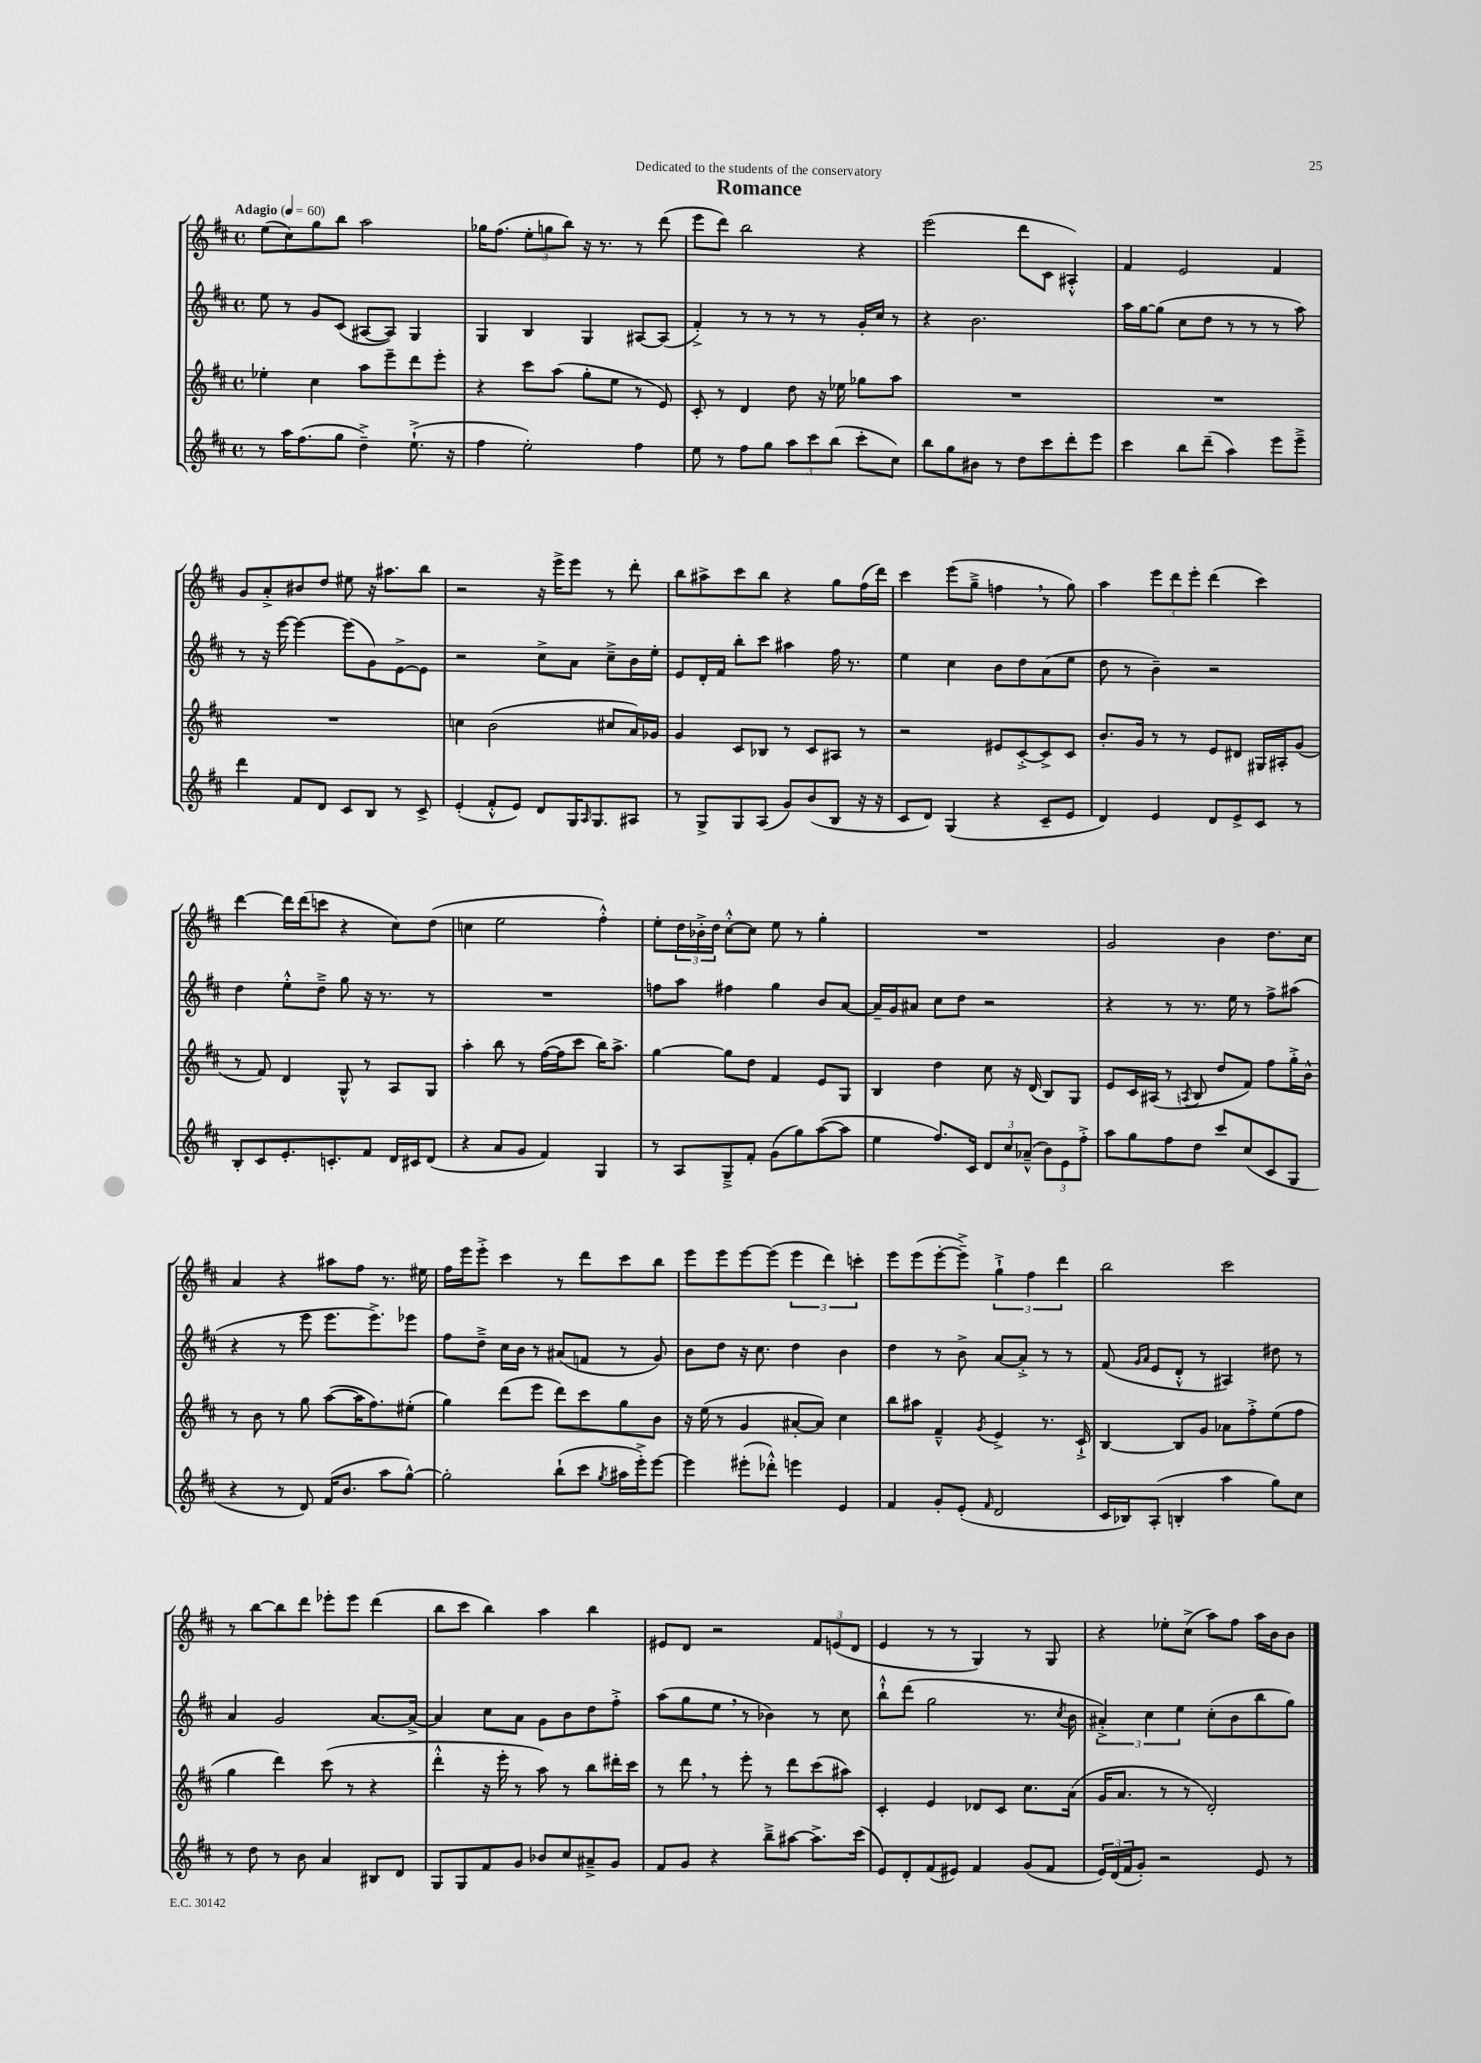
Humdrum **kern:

**kern	**kern	**kern	**kern
*staff4	*staff3	*staff2	*staff1
*clefG2	*clefG2	*clefG2	*clefG2
*k[f#c#]	*k[f#c#]	*k[f#c#]	*k[f#c#]
*M4/4	*M4/4	*M4/4	*M4/4
*met(c)	*met(c)	*met(c)	*met(c)
*MM60	*MM60	*MM60	*MM60
8r	4ee-'	8ee	(8ee
16aa	.	8r	8cc#)
(8.ff#	.	.	.
.	4cc#	8g	8gg
8gg	.	(8c#	8bb
4dd~^)	8aa	[8A#	2aa
.	8eee~	8A#])	.
(8.ee`^	8ddd	4G	.
.	8eee'	.	.
16r	.	.	.
=	=	=	=
4ff#	4r	4G	16gg-
.	.	.	(8.ff#
2ee')	8ccc#	4B	12ee'
.	.	.	12gg
.	(8aa	.	.
.	.	.	12bb)
.	8gg'	4G	16r
.	.	.	8.r
.	8ee	.	.
4ff#	8r	[8A#	8r
.	8e)	(8A#]	(8ddd
=	=	=	=
8ee	8c#'	4f#'^)	8eee
8r	8r	.	8ddd)
8ff#	4d	8r	2bb
8gg	.	8r	.
12aa	8dd	8r	.
12ccc#	.	.	.
.	16r	8r	.
(12bb	.	.	.
.	16ee-	.	.
8ccc#'	8gg-	16g'	4r
.	.	16cc#	.
8cc#)	8aa	8r	.
=	=	=	=
8bb	1r	4r	(2eee
8gg	.	.	.
8b#	.	2.b	.
8r	.	.	.
8dd	.	.	8ddd
8ccc#	.	.	8c#
8ddd'	.	.	4A#'^^)
8eee	.	.	.
=	=	=	=
4ccc#	1r	16aa	4f#
.	.	[16gg	.
.	.	(8gg]	.
8bb	.	8cc#	2e
(8ddd~	.	8dd	.
4aa)	.	8r	.
.	.	8r	.
8eee	.	8r	4f#
8eee~^	.	8aa)	.
=	=	=	=
4ddd	1r	8r	8g
.	.	16r	8a'^
.	.	[16eee	.
8f#	.	4eee_	8b#
8d	.	.	8dd
8c#	.	(8eee]	8ee#
8B	.	8g)	16r
.	.	.	8.aa#
8r	.	[8e^	.
8c#^	.	8e]	8bb
=	=	=	=
(4e'	4cc	2r	2r
8f#'^^	(2b	.	.
8e)	.	.	.
8d	.	8cc#^	16r
.	.	.	16eee^
16G	.	8a	8eee
16qqA	.	.	.
8.G	.	.	.
.	8cc#	8cc#~^	8r
8A#	16a)	16b	8ddd'
.	16g-	16ee'	.
=	=	=	=
8r	4g	8e	8bb
8G^	.	16d'	8aa#^
.	.	16f#	.
8G	8c#	8bb'	8ccc#
(8A	8B-	8ccc#	8bb
8g)	8r	4aa#	4r
(8b	8c#	.	.
8B	8A#	16ff#	8gg
.	.	8.r	.
16r	8r	.	(16ff#
16r	.	.	16ddd)
=	=	=	=
8c#	2r	4ee	4ccc#
8d)	.	.	.
(4G	.	4cc#	(8eee
.	.	.	8gg~^
4r	8e#	8b	4ff
.	[8c#'^	8dd	.
8c#~	8c#^]	(8a	8r
8e	8c#	8ee	8gg)
=	=	=	=
4d)	8.b'	8dd	4aa
.	.	8r	.
.	16g	.	.
4e	8r	4b~)	12eee
.	.	.	12ddd
.	8r	.	.
.	.	.	12eee'
8d	8e	2r	(4ddd
8e^	8d#	.	.
8c#	16G#	.	4ccc#)
.	16A#'	.	.
8r	(8g	.	.
=	=	=	=
8B'	8r	4dd	[4ddd
8c#	8f#)	.	.
8.e'	4d	8ee'^^	16ddd]
.	.	.	(16ddd
.	.	8dd~^	8ccc
8.c'	.	.	.
.	8G^^	8gg	4r
8f#	8r	16r	.
.	.	8.r	.
16d	8A	.	8cc#)
16c#	.	.	.
(8d	8G	8r	(8dd
=	=	=	=
4r	4aa'	1r	4cc
8a	8bb	.	2ee
8g	8r	.	.
4f#)	([16ff#	.	.
.	16ff#]	.	.
.	8ccc#	.	.
4G	16bb)	.	4ff#'^^)
.	8.aa^	.	.
=	=	=	=
8r	[4gg	8ff	8ee'
8A	.	8aa	24dd
.	.	.	24b-'^
.	.	.	24dd
8G~^	8gg]	4ff#	[8cc#'^^
8f#'	8dd	.	8cc#]
(8g	4f#	4gg	8ee
8gg)	.	.	8r
([8aa	8e	8b	4gg'
8aa]	8G	[8a	.
=	=	=	=
4ee	4B	16a~]	1r
.	.	16g	.
.	.	8a#	.
8.ff#)	4dd	8cc#	.
.	.	8dd	.
16c#	.	.	.
12d	8cc#	2r	.
12cc#	.	.	.
.	16r	.	.
(12a-~^^	.	.	.
.	(16d	.	.
12b)	8B)	.	.
12e	.	.	.
.	8G	.	.
12ff#'^	.	.	.
=	=	=	=
8aa	8e	4r	2g
8gg	16c#	.	.
.	(16A#	.	.
8ff#	8r	8r	.
.	8qA	.	.
8dd	8B	8.r	.
8ccc#	8dd	.	4b
.	.	16ee	.
(8cc#	8f#)	8r	.
8c#	8ff#	8ff#^	8.dd
8G	16gg'^	(8aa#	.
.	16b^^	.	16cc#
=	=	=	=
4r	8r	4r	4a
.	8b	.	.
8r	8r	8r	4r
8d)	8gg	8eee	.
(16f#	([8aa	8.eee	8aa#
8.b	.	.	.
.	16aa]	.	8ff#
.	8.ff#)	8.eee^)	.
8aa	.	.	8.r
[8gg^^)	(8ee#'	8eee-	.
.	.	.	16ee#
=	=	=	=
2gg']	4gg)	8ff#	16ff#
.	.	.	16eee
.	.	8dd~^	8eee'^
.	(8ddd	16cc#	4ccc#
.	.	16b	.
.	8eee	8r	.
(8bb`	8ddd)	(8a#	8r
8ccc#	8ccc#	8f	8ddd
8qgg	.	.	.
16aa#	8gg	8r	8ccc#
16eee'^)	.	.	.
[8eee	8b	8g)	8bb
=	=	=	=
4eee]	16r	8b	8eee
.	(16ee	.	.
.	8r	8dd	8eee
(8eee#'	4g	16r	[8eee
.	.	8.cc#	.
8ddd-'^^)	.	.	(8eee]
4eee	[8a#'	4dd	6eee
.	8a#])	.	.
.	.	.	6ddd)
4e	4cc#	4b	.
.	.	.	6ccc'
=	=	=	=
4f#	8bb	4dd	8eee
.	8aa#	.	(8eee
8g'	4f#~^^	8r	[8eee'
(8e'	.	8b^	8eee~^])
16qqf#	8qg	.	.
2d	4e^	[8a	6gg`^
.	.	8a'^]	.
.	.	.	6ff#
.	8.r	8r	.
.	.	.	6ddd
.	.	8r	.
.	16c#`^	.	.
=	=	=	=
16c#	[4B	(8f#	2bb
16B-)	.	.	.
.	.	16qqg	.
.	.	16qqa	.
(8A'	.	8e	.
4B'	8B]	8d'^^	.
.	8g	8r	.
4aa	8a-	4A#)	2ccc#
.	8ff#'^	.	.
8gg)	(8ee	8dd#	.
8cc#	8ff#	8r	.
=	=	=	=
8r	4gg	4a	8r
8dd	.	.	[8bb
8r	4ddd)	2g	8bb]
8b	.	.	8ddd
4a	(8ccc#	.	8eee-'
.	8r	.	8eee-
8B#	4r	[8.a	(4ddd
8d	.	.	.
.	.	16a^_	.
=	=	=	=
8G	4ddd'^^	4a]	8bb
8G	.	.	8ccc#
8f#	16r	8cc#	4bb)
.	16eee'	.	.
8g	8r	8a	.
8b-	8aa)	8g	4aa
8cc#	8r	8b	.
8a#~^	8bb	8dd	4bb
8g	16ddd#'	8ff#'^	.
.	16ccc#	.	.
=	=	=	=
8f#	8r	(8aa	8e#
8g	8ddd	8gg	8d
4r	8r	8ee	2r
.	8eee'	8r	.
8bb~^	8r	4b-)	.
[8aa#	8ddd	.	.
8.aa#^]	(8ccc#	8r	12f#
.	.	.	(12e
.	8aa#)	8cc#	.
.	.	.	12d
(16ccc#	.	.	.
=	=	=	=
8e)	4c#'	8bb`^^	4e
8d'	.	(8ddd	.
(8f#	4e	2gg	8r
8e#)	.	.	8r
4f#	8d-	.	4G)
.	8c#	.	.
(8g	8.cc#	8.r	8r
8f#	.	.	8G
.	.	8qcc#	.
.	(16a	16b	.
=	=	=	=
24e)	16g	6a#'^)	4r
(24d	.	.	.
.	8.a	.	.
24f#	.	.	.
8g')	.	.	.
.	.	6cc#	.
2r	8r	.	8ee-'
.	.	6ee	.
.	8r	.	(8cc#^
.	2d')	(8cc#'	8aa)
.	.	8b	8ff#
8e	.	8bb	16aa
.	.	.	16b
8r	.	8gg)	8b
==	==	==	==
*-	*-	*-	*-
